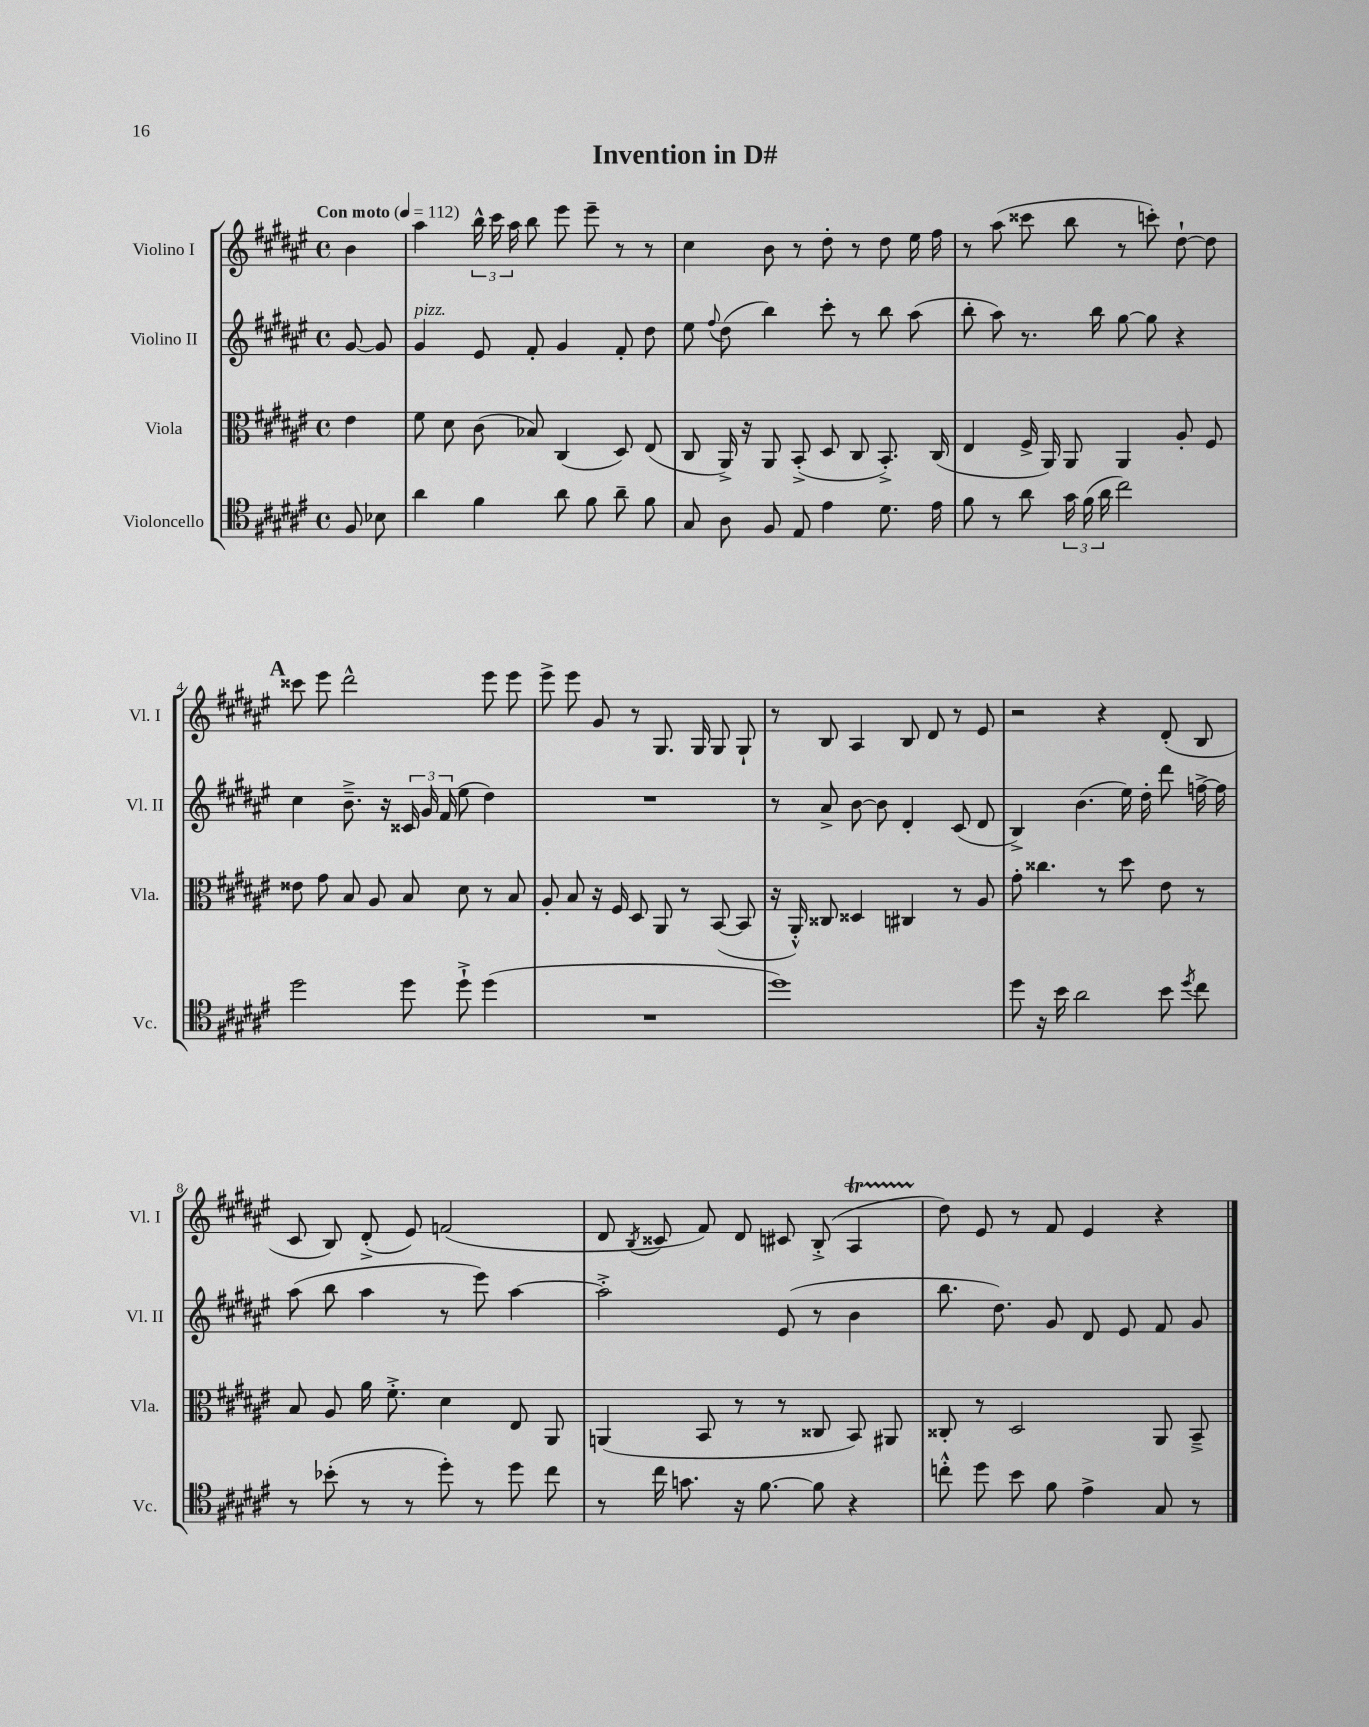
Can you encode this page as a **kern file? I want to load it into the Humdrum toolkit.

**kern	**kern	**kern	**kern
*staff4	*staff3	*staff2	*staff1
*clefC4	*clefC3	*clefG2	*clefG2
*k[f#c#g#d#a#e#]	*k[f#c#g#d#a#e#]	*k[f#c#g#d#a#e#]	*k[f#c#g#d#a#e#]
*M4/4	*M4/4	*M4/4	*M4/4
*met(c)	*met(c)	*met(c)	*met(c)
*MM112	*MM112	*MM112	*MM112
8F#	4e#	[8g#	4b
8B-	.	8g#]	.
=	=	=	=
4a#	8f#	4g#	4aa#
.	8d#	.	.
4f#	(8c#	8e#	24bb^^
.	.	.	24ccc#
.	.	.	24aa#
.	8B-)	8f#'	8bb
8a#	(4C#	4g#	8eee#
8f#	.	.	8eee#~
8a#~	8D#)	8f#'	8r
8f#	(8E#	8dd#	8r
=	=	=	=
8G#	8C#	8ee#	4cc#
.	.	8qqff#	.
8A#	16AA#^)	(8dd#	.
.	16r	.	.
8F#	8AA#	4bb)	8b
8E#	(8BB'^	.	8r
4e#	8D#	8ccc#'	8dd#'
.	8C#	8r	8r
8.d#	8.BB'^)	8bb	8dd#
.	.	(8aa#	16ee#
16e#	(16C#	.	16ff#
=	=	=	=
8f#	4E#	8bb'	8r
8r	.	8aa#)	(8aa#
8a#	16F#^	8.r	8ccc##
.	16AA#)	.	.
24g#	8AA#	.	8bb
(24f#	.	.	.
.	.	16bb	.
24a#	.	.	.
2cc#)	4AA#	[8gg#	8r
.	.	8gg#]	8ccc')
.	8A#'	4r	[8dd#`
.	8F#	.	8dd#]
=	=	=	=
2dd#	8e##	4cc#	8ccc##
.	8g#	.	8eee#
.	8B	8.b~^	2ddd#^^
.	8A#	.	.
.	.	16r	.
8dd#	8B	24c##	.
.	.	24g#	.
.	.	(24f#	.
8dd#`^	8d#	8ee#	.
(4dd#	8r	4dd#)	8eee#
.	8B	.	8eee#
=	=	=	=
1r	8A#'	1r	8eee#^
.	8B	.	8eee#
.	16r	.	8g#
.	16F#	.	.
.	8D#	.	8r
.	8AA#	.	8.G#
.	8r	.	.
.	.	.	16G#
.	([8BB	.	8G#
.	8BB]	.	8G#`
=	=	=	=
1dd#)	16r	8r	8r
.	16AA#'^^)	.	.
.	8C##	8a#^	8B
.	4D##	[8b	4A#
.	.	8b]	.
.	4C#	4d#'	8B
.	.	.	8d#
.	8r	(8c#	8r
.	8A#	8d#	8e#
=	=	=	=
8dd#	8g#'	4B^)	2r
16r	4.cc##	.	.
16b	.	.	.
2a#	.	(4.b	.
.	8r	.	4r
.	8dd#	16ee#)	.
.	.	16dd#'	.
8b	8e#	8ddd#	(8d#'
8qdd#	.	.	.
8cc#	8r	[16ff^	8B
.	.	16ff]	.
=	=	=	=
8r	8B	(8aa#	8c#
(8b-'	8A#	8bb	8B)
8r	16a#	4aa#	(8d#'^
.	8.f#'^	.	.
8r	.	.	8e#)
8dd#')	4d#	8r	(2f
8r	.	8eee#)	.
8dd#	8E#	[4aa#	.
8cc#	8AA#	.	.
=	=	=	=
8r	(4AA	2aa#'^]	8d#
.	.	.	8qB
16cc#	.	.	8c##
8.g	.	.	.
.	8BB	.	8f#)
16r	8r	.	8d#
[8.f#	.	.	.
.	8r	(8e#	8c#
8f#]	8C##	8r	(8B'^
4r	8BB)	4b	4A#
.	8AA#	.	.
=	=	=	=
8cc'^^	8C##'	8.bb	8dd#)
8dd#	8r	.	8e#
.	.	8.dd#)	.
8b	2D#	.	8r
8f#	.	8g#	8f#
4e#^	.	8d#	4e#
.	.	8e#	.
8G#	8AA#	8f#	4r
8r	8BB~^	8g#	.
==	==	==	==
*-	*-	*-	*-
